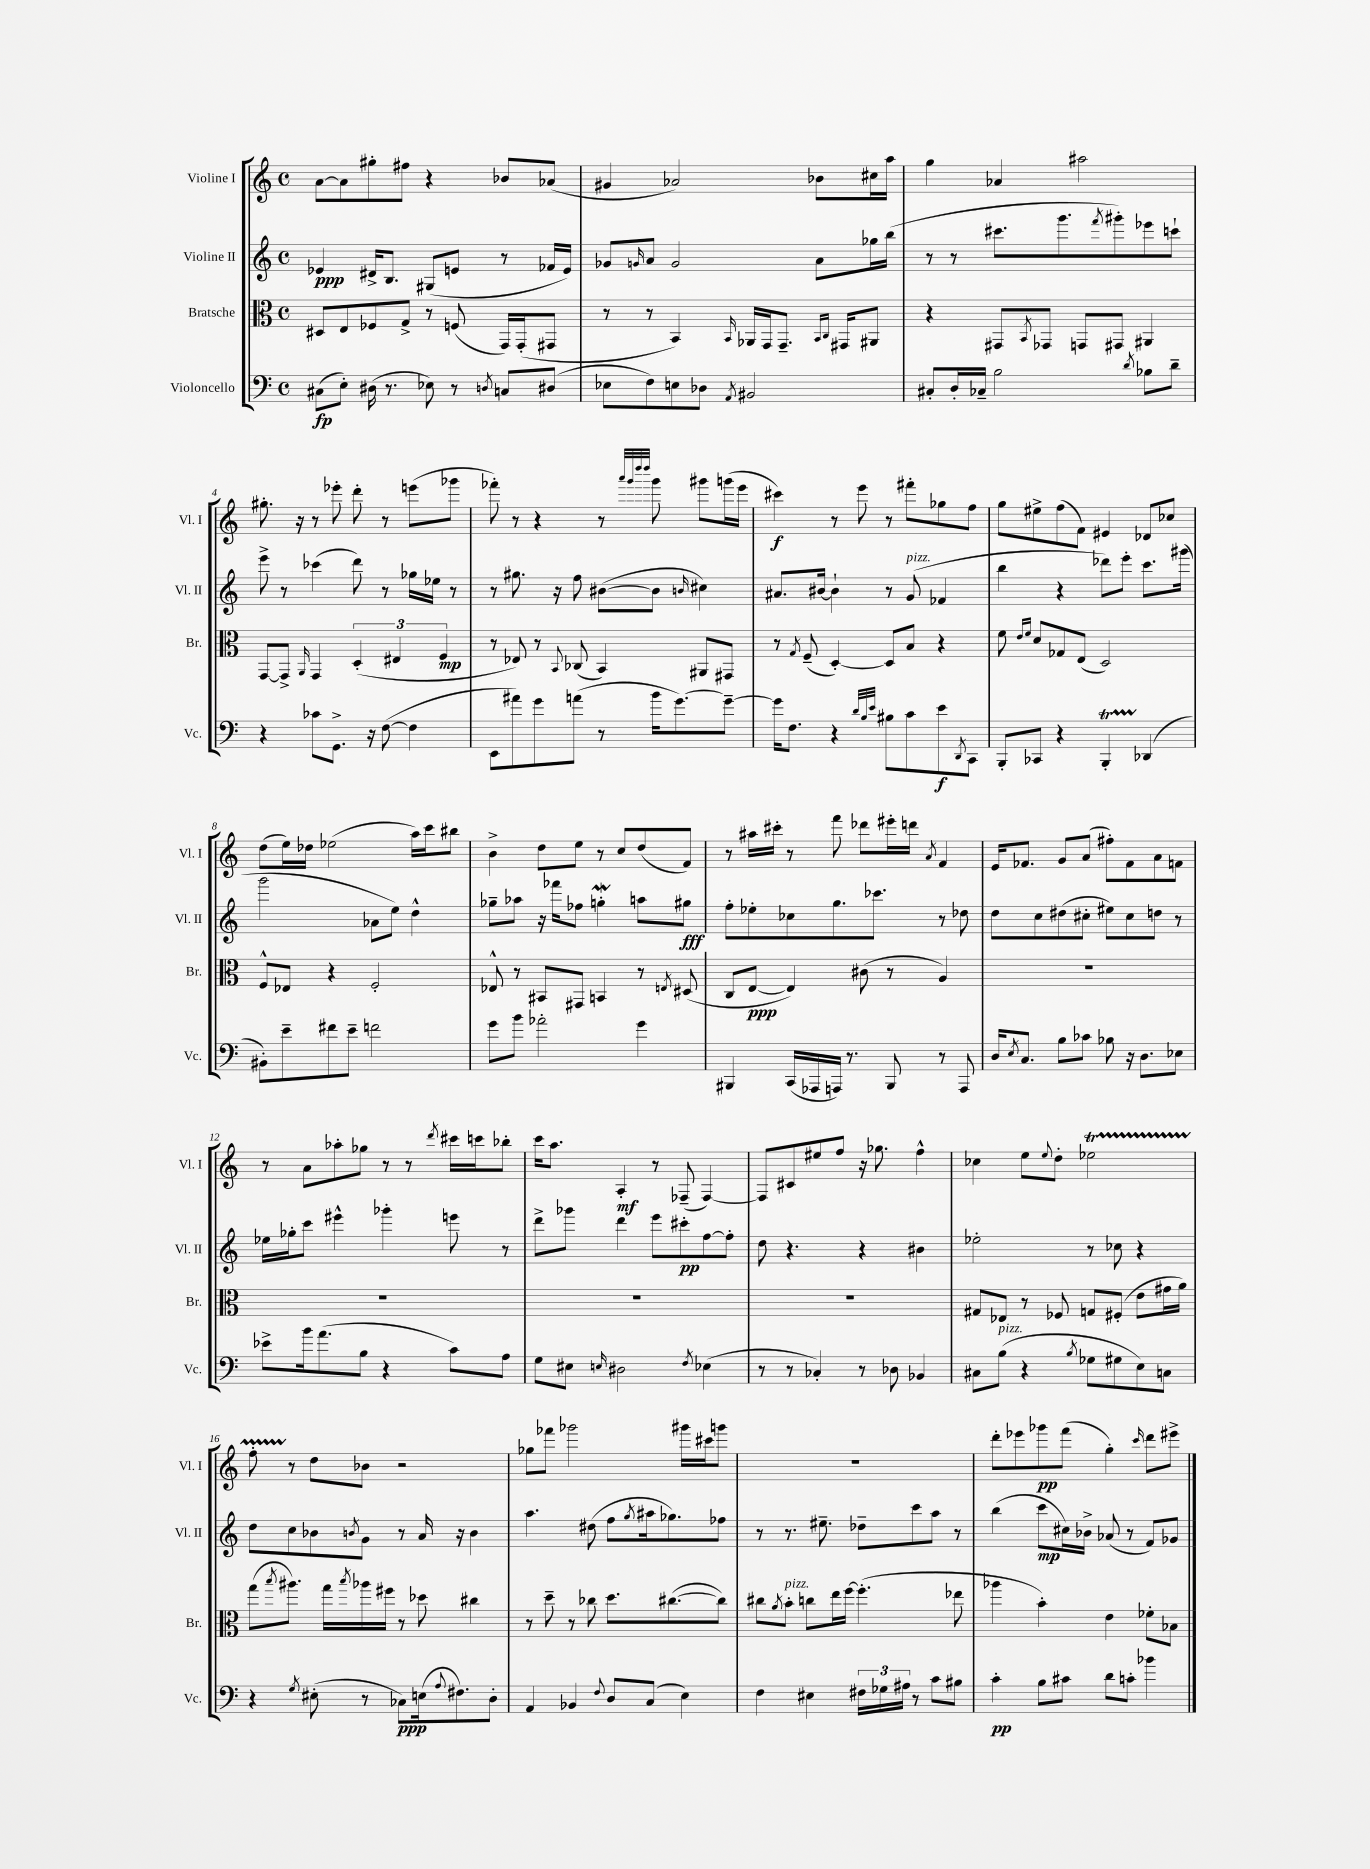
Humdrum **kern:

**kern	**dynam	**kern	**dynam	**kern	**dynam	**kern	**dynam
*part4	*part4	*part3	*part3	*part2	*part2	*part1	*part1
*staff4	*staff4	*staff3	*staff3	*staff2	*staff2	*staff1	*staff1
*I"Violoncello	*	*I"Bratsche	*	*I"Violine II	*	*I"Violine I	*
*I'Vc.	*	*I'Br.	*	*I'Vl. II	*	*I'Vl. I	*
*clefF4	*	*clefC3	*	*clefG2	*	*clefG2	*
*k[]	*	*k[]	*	*k[]	*	*k[]	*
*M4/4	*	*M4/4	*	*M4/4	*	*M4/4	*
*met(c)	*	*met(c)	*	*met(c)	*	*met(c)	*
=1	=1	=1	=1	=1	=1	=1	=1
(8C#X\L	fp	8D#X/L	.	4e-X/	ppp	[8a\L	.
8E'\J)	.	8E/	.	.	.	8a\]	.
(16D#X\	.	8F-X/	.	16d#X^/KL	.	8gg#X'\	.
8.r	.	.	.	8.B/J	.	.	.
.	.	8G^/J	.	.	.	8ff#X\J	.
8E-X\)	.	8r	.	(8G#X/L	.	4r	.
8r	.	(8Fn/	.	8en/J	.	.	.
8qDn/	.	.	.	.	.	.	.
8Cn/L	.	16GG/LL)	.	8r	.	8b-X/L	.
.	.	(16GG'/J	.	.	.	.	.
(8D#X/J	.	8GG#X/J	.	16f-X/LL	.	(8a-X/J	.
.	.	.	.	16e/JJ)	.	.	.
=2	=2	=2	=2	=2	=2	=2	=2
8E-X\L	.	8r	.	8g-X/L	.	4g#X/	.
.	.	.	.	16qqgn/	.	.	.
8F\)	.	8r	.	8a/J	.	.	.
8En\	.	4BB/)	.	2g/	.	2a-X/)	.
8D-X\J	.	.	.	.	.	.	.
8qAA/	.	16qqBB/	.	.	.	.	.
2BB#X/	.	16AA-X/LL	.	.	.	.	.
.	.	16GG/J	.	.	.	.	.
.	.	8.GG~/J	.	.	.	.	.
.	.	.	.	8a\L	.	8b-X\L	.
.	.	16qqBB/LL	.	.	.	.	.
.	.	16qqC/JJ	.	.	.	.	.
.	.	16GG#X/KL	.	.	.	.	.
.	.	8AA#X/J	.	16gg-X\L	.	16cc#X\L	.
.	.	.	.	(16bb\JJ	.	16aa\JJ	.
=3	=3	=3	=3	=3	=3	=3	=3
8C#X'/L	.	4r	.	8r	.	4gg\	.
16D'/L	.	.	.	8r	.	.	.
16C-X~/JJ	.	.	.	.	.	.	.
2B\	.	8GG#X/L	.	8.ccc#X\L	.	4a-X/	.
.	.	8qBB/	.	.	.	.	.
.	.	8GG-X/J	.	.	.	.	.
.	.	.	.	8.ggg\	.	.	.
.	.	8GGn/L	.	.	.	2aa#X\	.
.	.	.	.	8qfff/	.	.	.
.	.	8GG#X/J	.	8ggg#X'\)	.	.	.
8qd/	.	.	.	.	.	.	.
8B-X\L	.	4AA#X/	.	8eee-X\	.	.	.
8d~\J	.	.	.	8cccn`\J	.	.	.
!!LO:LB:g=z
=4	=4	=4	=4	=4	=4	=4	=4
4r	.	[8GG/L	.	8eee^\	.	8.gg#X'\	.
.	.	8GG^/J]	.	8r	.	.	.
.	.	.	.	.	.	16r	.
.	.	16qqAA/	.	.	.	.	.
8c-X\L	.	4GG/	.	(4ccc-X\	.	8r	.
8.GG^\J	.	.	.	.	.	8eee-X'\	.
.	.	(6D'/	.	8ddd\)	.	8ddd'\	.
16r	.	.	.	.	.	.	.
([8F\	.	.	.	8r	.	8r	.
.	.	6E#X/	.	.	.	.	.
4F\]	.	.	.	16gg-X\LL	.	(8eeen\L	.
.	.	.	.	16ee-X\JJ	.	.	.
.	.	6F/	mp	.	.	.	.
.	.	.	.	8r	.	8ggg-X\J	.
=5	=5	=5	=5	=5	=5	=5	=5
8EE\L	.	8r	.	8r	.	8fff-X'\)	.
8a#X\)	.	8E-X/)	.	8.gg#X\	.	8r	.
8g\	.	8r	.	.	.	4r	.
.	.	.	.	16r	.	.	.
.	.	8qqBB/	.	.	.	.	.
(8an\J	.	(8C-X/	.	8ff\	.	.	.
8r	.	4BB/)	.	([8b#X\L	.	8r	.
.	.	.	.	.	.	32qqaaa/LLL	.
.	.	.	.	.	.	32qqggg/	.
.	.	.	.	.	.	32qqdddd/	.
.	.	.	.	.	.	32qqdddd/JJJ	.
16b\KL	.	.	.	8b#\J]	.	8ggg\	.
[8.g\)	.	.	.	.	.	.	.
.	.	.	.	16qqbn/	.	.	.
.	.	8AA#X/L	.	4cc#X\)	.	8ggg#X\L	.
8g~\J_	.	8GG#X/J	.	.	.	(16gggn\L	.
.	.	.	.	.	.	16eee\JJ	.
=6	=6	=6	=6	=6	=6	=6	=6
16g\KL]	.	8r	.	8.a#X/L	.	4ccc#X\)	f
8.F\J	.	.	.	.	.	.	.
.	.	8qG/	.	.	.	.	.
.	.	(8F~/	.	.	.	.	.
.	.	.	.	[16b#X/Jk	.	.	.
4r	.	[4D'/)	.	4b#`\]	.	8r	.
.	.	.	.	.	.	8eee\	.
32qqd/LLL	.	.	.	.	.	.	.
32qqB/	.	.	.	.	.	.	.
32qqe/JJJ	.	.	.	.	.	.	.
8B#X\L	.	8D/L]	.	8r	.	8r	.
!	!	!	!	!LO:TX:a:i:t=pizz.	!	!	!
8c\	.	8B/J	.	(8g/	.	8fff#X'\L	.
8e\	f	4r	.	4f-X/	.	8gg-X\	.
8qDD/	.	.	.	.	.	.	.
8CC\J	.	.	.	.	.	8ff\J	.
=7	=7	=7	=7	=7	=7	=7	=7
8BBB'/L	.	8f\	.	4bb\	.	8gg\L	.
.	.	16qqe/LL	.	.	.	.	.
.	.	16qqf/JJ	.	.	.	.	.
8CC-X/J	.	8d/L	.	.	.	8ee#X^\	.
4r	.	8G-X/	.	4r	.	(8ff\	.
.	.	(8E/J	.	.	.	8f\J)	.
4BBBt'/	.	2D/)	.	8ddd-X\L)	.	4e#X/	.
.	.	.	.	8eee'\J	.	.	.
(4DD-X/	.	.	.	8.ccc\L	.	8d-X/L	.
.	.	.	.	.	.	8cc-X/J	.
.	.	.	.	(16ggg#X\Jk	.	.	.
!!LO:LB:g=z
=8	=8	=8	=8	=8	=8	=8	=8
8BB#X'\L)	.	8F^^/L	.	2ggg\	.	(8dd\L	.
8e~\	.	8E-X/J	.	.	.	16ee\L)	.
.	.	.	.	.	.	16dd-X\JJ	.
8f#X\	.	4r	.	.	.	(2ee-X\	.
8e~\J	.	.	.	.	.	.	.
2fn\	.	2F'/	.	8a-X\L	.	.	.
.	.	.	.	8ee\J)	.	.	.
.	.	.	.	4dd^^\	.	16aa\LL)	.
.	.	.	.	.	.	16ccc\J	.
.	.	.	.	.	.	8bb#X\J	.
=9	=9	=9	=9	=9	=9	=9	=9
8g\L	.	8E-X^^/	.	8gg-X~\L	.	4b^\	.
8b\J	.	8r	.	8aa-X\J	.	.	.
2a-X'\	.	8BB#X/L	.	16r	.	8dd\L	.
.	.	.	.	16fff-X\KL	.	.	.
.	.	8GG#X/J	.	8ff-X\J	.	8ee\J	.
.	.	4BBn/	.	4ggnW'\	.	8r	.
.	.	.	.	.	.	8cc/L	.
4g\	.	8r	.	8aan\L	.	(8dd/	.
.	.	8qEn/	.	.	.	.	.
.	.	(8D#X/	.	8gg#X\J	fff	8f/J)	.
=10	=10	=10	=10	=10	=10	=10	=10
4BBB#X/	.	8C/L	.	8ff'\L	.	8r	.
.	.	[8E/J	ppp	8ee-X'\	.	16aa#X\LL	.
.	.	.	.	.	.	16ccc#X'\JJ	.
(16CC/LL	.	4E/])	.	8cc-X\	.	8r	.
16AAA-X/	.	.	.	.	.	.	.
16AAAn/JJ)	.	.	.	8.gg\	.	8fff\	.
8.r	.	.	.	.	.	.	.
.	.	(8c#X\	.	.	.	8ddd-X\L	.
.	.	.	.	8.ccc-X\J	.	.	.
8BBB#/	.	8r	.	.	.	16eee#X'\L	.
.	.	.	.	.	.	16dddn\JJ	.
.	.	.	.	.	.	8qa/	.
8r	.	4A/)	.	8r	.	4f/	.
8AAA/	.	.	.	8dd-X\	.	.	.
=11	=11	=11	=11	=11	=11	=11	=11
16D/KL	.	1r	.	8dd\L	.	16e/KL	.
8qE/	.	.	.	.	.	.	.
8.C/J	.	.	.	.	.	8.f-X/J	.
.	.	.	.	8cc\	.	.	.
8B\L	.	.	.	(8dd#X\	.	8g/L	.
8c-X\J	.	.	.	8cc#X'\J	.	(8a/J	.
8B-X\	.	.	.	8ee#X\L)	.	8ff#X'\L)	.
16r	.	.	.	8cc#\	.	8f-\	.
8.D\L	.	.	.	.	.	.	.
.	.	.	.	8ddn\J	.	8a\	.
8E-X\J	.	.	.	8r	.	8fn\J	.
!!LO:LB:g=z
=12	=12	=12	=12	=12	=12	=12	=12
8e-X^\L	.	1r	.	16ee-X\LL	.	8r	.
.	.	.	.	16gg-X'\J	.	.	.
16b\k	.	.	.	8ccc\J	.	8a\L	.
(8.a\	.	.	.	.	.	.	.
.	.	.	.	4eee#X^^\	.	8aa-X'\	.
8B\J	.	.	.	.	.	8gg-X\J	.
4r	.	.	.	4ggg-X'\	.	8r	.
.	.	.	.	.	.	8r	.
.	.	.	.	.	.	8qddd/	.
8c\L)	.	.	.	8eeen\	.	16ccc#X\LL	.
.	.	.	.	.	.	16cccn\J	.
8A\J	.	.	.	8r	.	8bb-X'\J	.
=13	=13	=13	=13	=13	=13	=13	=13
8G\L	.	1r	.	8ddd^\L	.	16ccc\KL	.
.	.	.	.	.	.	8.aa\J	.
8E#X\J	.	.	.	8ggg-X\J	.	.	.
16qqEn/	.	.	.	.	.	.	.
2D#X\	.	.	.	4ddd\	.	4A'/	mf
.	.	.	.	8eee\L	.	8r	.
.	.	.	.	8ccc#X'\	pp	(8F-X~/	.
8qF/	.	.	.	.	.	.	.
(4E-X\	.	.	.	[8ff\	.	[4F-/)	.
.	.	.	.	8ff'\J]	.	.	.
=14	=14	=14	=14	=14	=14	=14	=14
8r	.	1r	.	8dd\	.	8F-/L]	.
8r	.	.	.	4.r	.	8c#X/	.
4C-X'/)	.	.	.	.	.	8ee#X/	.
.	.	.	.	.	.	8ff/J	.
8r	.	.	.	4r	.	16r	.
.	.	.	.	.	.	8.gg-X\	.
8D-X\	.	.	.	.	.	.	.
4BB-X/	.	.	.	4b#X\	.	4ff^^\	.
=15	=15	=15	=15	=15	=15	=15	=15
8C#X\L	.	8G#X/L	.	2ee-X'\	.	4cc-X\	.
!LO:TX:a:i:t=pizz.	!	!	!	!	!	!	!
(8B\J	.	8E-X/J	.	.	.	.	.
4r	.	8r	.	.	.	8ee\L	.
.	.	.	.	.	.	8qqee/	.
.	.	8F-X/	.	.	.	8dd'\J	.
8qB/	.	.	.	.	.	.	.
8G-X\L	.	8Gn/L	.	8r	.	2ee-XT\	.
8G#X\	.	(8F#X'/J	.	8cc-X\	.	.	.
8E\)	.	8e\L	.	4r	.	.	.
8Cn\J	.	16g#X\L	.	.	.	.	.
.	.	16a\JJ)	.	.	.	.	.
!!LO:LB:g=z
=16	=16	=16	=16	=16	=16	=16	=16
4r	.	(8gg\L	.	8dd\L	.	8ffTTT'\	.
.	.	8qbb/	.	.	.	.	.
.	.	8.aa#X\J)	.	8cc\	.	8r	.
8qG/	.	.	.	.	.	.	.
(8E#X'\	.	.	.	8b-X\	.	8dd\L	.
.	.	16gg\LL	.	.	.	.	.
.	.	8qbb/	.	8qbn/	.	.	.
8r	.	16aa-X\	.	8g\J	.	8b-X\J	.
.	.	16ff#X\JJ	.	.	.	.	.
8C-X\L)	ppp	8r	.	8r	.	2r	.
(16En\k	.	8dd-X\	.	16a/	.	.	.
8qqA/	.	.	.	.	.	.	.
8.F#X\)	.	.	.	16r	.	.	.
.	.	4cc#X\	.	4b\	.	.	.
8D'\J	.	.	.	.	.	.	.
=17	=17	=17	=17	=17	=17	=17	=17
4AA/	.	8r	.	4.aa\	.	8gg-X\L	.
.	.	8dd~\	.	.	.	8fff-X\J	.
4BB-X/	.	8r	.	.	.	2ggg-X\	.
.	.	8cc-X\	.	(8dd#X\	.	.	.
8qqF/	.	.	.	.	.	.	.
8D/L	.	8.dd\L	.	8ff\L	.	.	.
.	.	.	.	8qgg/	.	.	.
(8C/J	.	.	.	16aa#X\k	.	.	.
.	.	([8.cc#X\	.	8.gg-X\)	.	.	.
4E\)	.	.	.	.	.	16ggg#X\LL	.
.	.	.	.	.	.	16ccc#X\J	.
.	.	8cc#\J])	.	8ff-X\J	.	8gggn\J	.
=18	=18	=18	=18	=18	=18	=18	=18
4F\	.	8cc#X\L	.	8r	.	1r	.
.	.	8qa/	.	.	.	.	.
!	!	!LO:TX:a:i:t=pizz.	!	!	!	!	!
.	.	8b'\J	.	8.r	.	.	.
4E#X\	.	8ccn\L	.	.	.	.	.
.	.	.	.	8.ee#X~\	.	.	.
.	.	16ee\L	.	.	.	.	.
.	.	[16ff\JJ	.	.	.	.	.
24F#X\LL	.	(4.ff'\]	.	8dd-X~\L	.	.	.
24G-X\	.	.	.	.	.	.	.
24A#X\JJ	.	.	.	.	.	.	.
8r	.	.	.	8ccc\	.	.	.
8c\L	.	.	.	8aa\J	.	.	.
8B#X\J	.	8ee-X\	.	8r	.	.	.
=19	=19	=19	=19	=19	=19	=19	=19
4c'\	pp	4aa-X\	.	(4bb\	.	8ddd'\L	.
.	.	.	.	.	.	8eee-X\	.
8B\L	.	4b'\)	.	8ccc\L	mp	8ggg-X\	pp
8c#X\J	.	.	.	16cc#X\L)	.	(8fff\J	.
.	.	.	.	16b-X^\JJ	.	.	.
8d\L	.	4e\	.	(8a-X/	.	4gg'\)	.
8cn'\J	.	.	.	8r	.	.	.
.	.	.	.	.	.	16qqccc/	.
4b-X\	.	8f-X'\L	.	8f/L)	.	8ddd\L	.
.	.	8B-X\J	.	8g-X/J	.	8eee#X^\J	.
==	==	==	==	==	==	==	==
*-	*-	*-	*-	*-	*-	*-	*-
